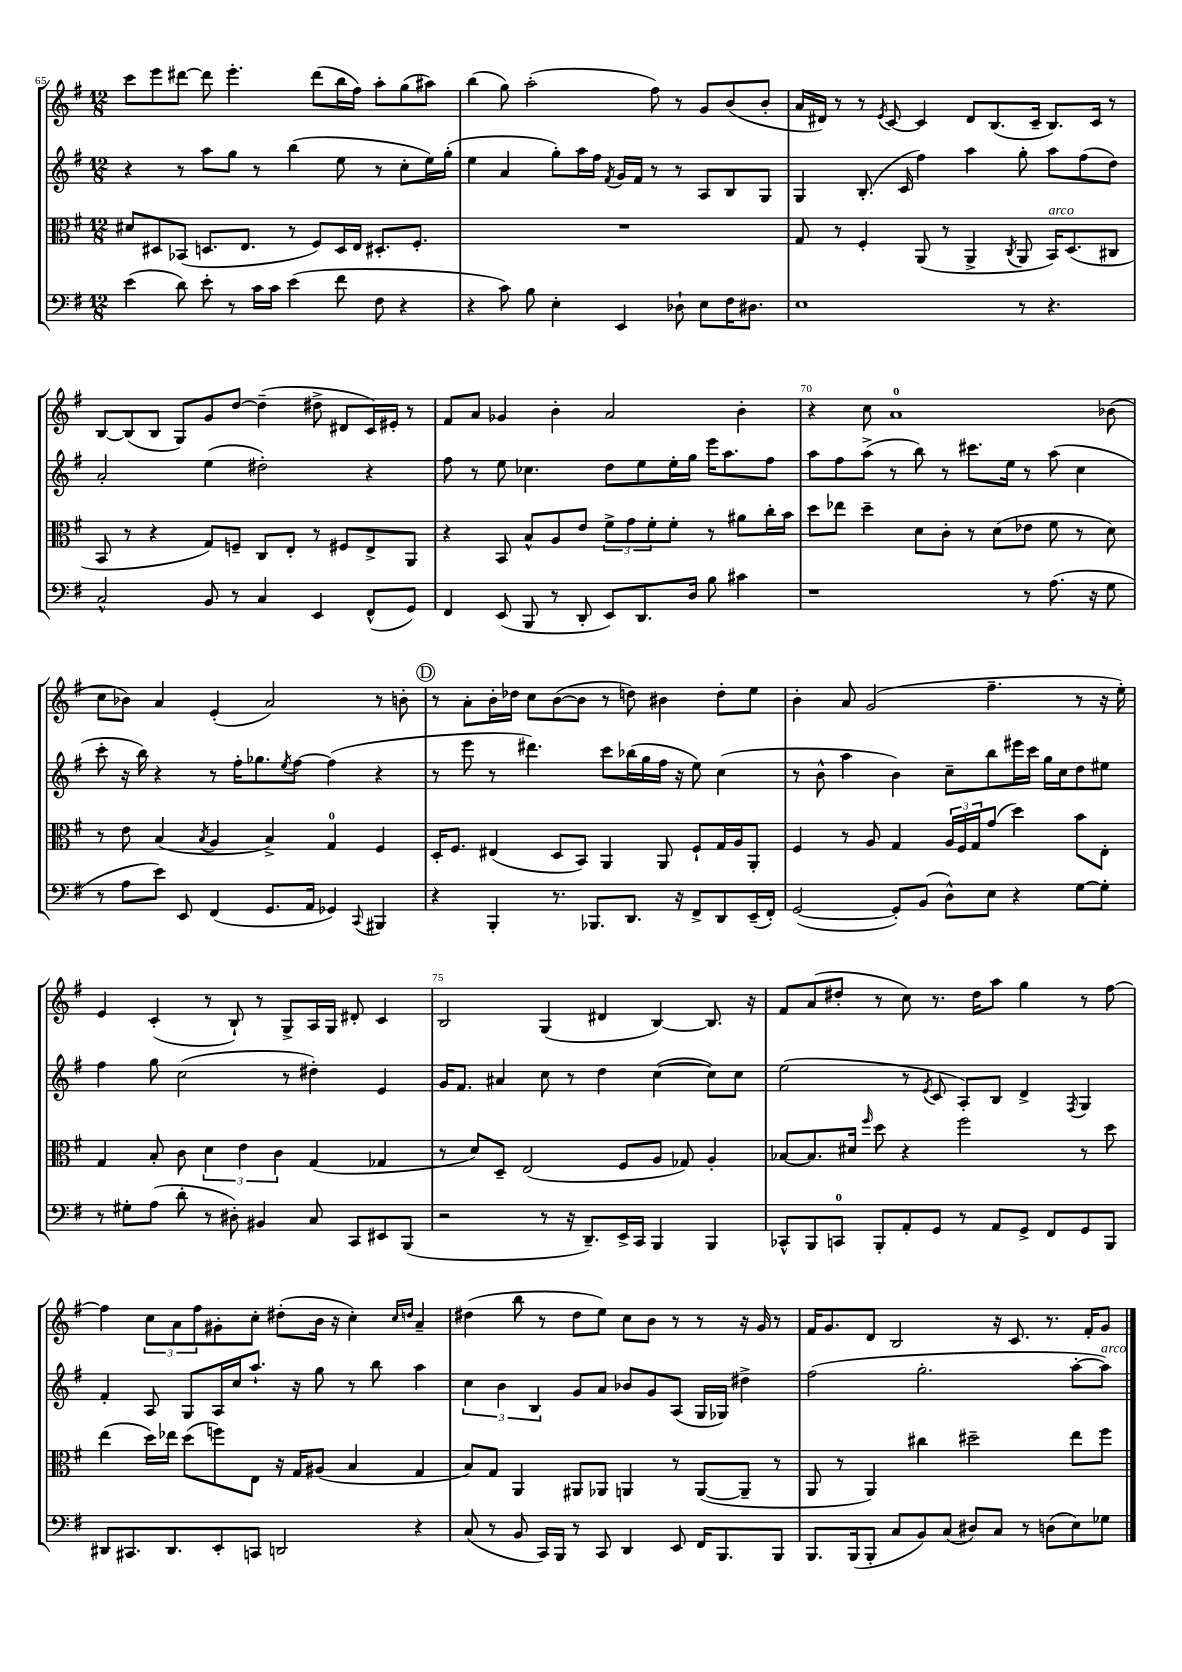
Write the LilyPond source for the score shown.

<<
\new StaffGroup <<
\new Staff = "s0" {
    \clef treble \key g \major \numericTimeSignature \time 12/8
    c'''8 e'''8 dis'''8~ dis'''8 e'''4.-. dis'''8( b''16 fis''16) a''8-. g''8( ais''8) |
    b''4( g''8) a''2-.( fis''8) r8 g'8 b'8( b'8-. |
    a'16 dis'16) r8 r8 \acciaccatura { e'8 } c'8~ c'4 dis'8 b8.( c'16-- b8.) c'16 r8 |
    b8~ b8( b8 g8) g'8 d''8~ d''4--( dis''8-> dis'8 c'16) eis'16-. r8 |
    fis'8 a'8 ges'4 b'4-. a'2 b'4-. |
    r4 c''8 a'1-0 bes'8( |
    c''8 bes'8) a'4 e'4-.( a'2) r8 b'8-. |
    \mark \markup { \circle "D" } r8 a'8-. b'16-. des''16 c''8 b'8~( b'8 r8 d''8) bis'4 d''8-. e''8 |
    b'4-. a'8 g'2( fis''4.-- r8 r16 e''16-.) |
    e'4 c'4-.( r8 b8-!) r8 g8-> a16 g16 dis'8-. c'4 |
    b2 g4( dis'4 b4~) b8. r16 |
    fis'8 a'8( dis''8-. r8 c''8) r8. dis''16 a''8 g''4 r8 fis''8~ |
    fis''4 \tuplet 3/2 { c''8 a'8 fis''8 } gis'8-. c''8-. dis''8-.( b'16 r16 c''4-.) \grace { c''16 d''16 } a'4-- |
    dis''4( b''8 r8 dis''8 e''8) c''8 b'8 r8 r8 r16 g'16 r8 |
    fis'16 g'8. d'8 b2 r16 c'8. r8. fis'16-. g'8 \bar "|." |
}
\new Staff = "s1" {
    \clef treble \key g \major \numericTimeSignature \time 12/8
    r4 r8 a''8 g''8 r8 b''4( e''8 r8 c''8-. e''16) g''16-.( |
    e''4 a'4 g''8-.) a''16 fis''16 \acciaccatura { fis'8 } g'16 fis'16 r8 r8 a8 b8 g8 |
    g4 b8.-.( c'16 fis''4) a''4 g''8-. a''8 fis''8( d''8) |
    a'2-. e''4( dis''2-.) r4 |
    fis''8 r8 e''8 ces''4. d''8 e''8 e''16-. g''16 e'''16 a''8. fis''8 |
    a''8 fis''8 a''8->( r8 b''8) r8 cis'''8. e''16 r8 a''8( c''4 |
    c'''8-. r16 b''16) r4 r8 fis''16-. ges''8. \acciaccatura { e''8 } fis''8~ fis''4( r4 |
    \mark \markup { \circle "D" } r8 e'''8 r8 dis'''4.) c'''8 bes''16( g''16 fis''16 r16 e''8) c''4( |
    r8 b'8-^ a''4 b'4) c''8-- b''8 eis'''16 c'''16 g''16 c''16 d''8 eis''8 |
    fis''4 g''8 c''2( r8 dis''4-.) e'4 |
    g'16 fis'8. ais'4 c''8 r8 d''4 c''4~( c''8) c''8 |
    e''2( r8 \acciaccatura { e'8 } c'8 a8-.) b8 d'4-> \acciaccatura { fis8 } g4 |
    fis'4-. a8 g8 a16 c''16 a''8.-! r16 g''8 r8 b''8 a''4 |
    \tuplet 3/2 { c''4 b'4 b4 } g'8 a'8 bes'8 g'8 a8( g16 ges16) dis''4-> |
    fis''2( g''2.-. a''8~-. a''8^\markup { \italic "arco" }) \bar "|." |
}
\new Staff = "s2" {
    \clef alto \key g \major \numericTimeSignature \time 12/8
    dis'8 dis8 bes,8( d8. e8. r8 fis8) d16 e16 dis8.-. fis8.-. |
    R1. |
    g8 r8 fis4-. a,8( r8 a,4-> \acciaccatura { c8 } a,8 b,16^\markup { \italic "arco" }) d8.( cis8 |
    b,8 r8 r4 g8) f8-- c8 e8-. r8 fis8 e8-> a,8 |
    r4 b,8 b8-^ a8 e'8 \tuplet 3/2 { fis'8-> g'8 fis'8-. } fis'8-. r8 ais'8 c''16-. b'16 |
    d''8 ees''8 d''4-- d'8 c'8-. r8 d'8( ees'8 fis'8 r8 d'8) |
    r8 e'8 b4( \acciaccatura { b8 } a4 b4->) g4-0 fis4 |
    \mark \markup { \circle "D" } d16-. fis8. eis4( d8 b,8) a,4 a,8 fis8-! g16 a16 a,8-. |
    fis4 r8 a8 g4 \tuplet 3/2 { a16 fis16 g16 } g'8( d''4) b'8 e8-. |
    g4 b8-. c'8 \tuplet 3/2 { d'4 e'4 c'4 } g4( ges4 |
    r8 d'8) d8-- e2( fis8 a8 ges8) a4-. |
    bes8~ bes8. dis'16 \grace { fis''16 } d''8 r4 fis''2 r8 d''8 |
    e''4( d''16) ees''16 d''8( f''8) e8 r16 g16 ais8( b4 g4 |
    b8) g8 a,4 ais,8 aes,8 a,4 r8 a,8~( a,8-- r8 |
    a,8 r8 a,4) cis''4 dis''2-- e''8 fis''8 \bar "|." |
}
\new Staff = "s3" {
    \clef bass \key g \major \numericTimeSignature \time 12/8
    e'4( d'8) e'8-. r8 c'16 c'16 e'4( fis'8 fis8 r4 |
    r4 c'8) b8 e4-. e,4 des8-! e8 fis16 dis8. |
    e1 r8 r4. |
    c2-^ b,8 r8 c4 e,4 fis,8-^( g,8) |
    fis,4 e,8( b,,8 r8 d,8-. e,8) d,8. d16 b8 cis'4 |
    r1 r8 a8.( r16 g8 |
    r8 a8 e'8) e,8 fis,4( g,8. a,16 ges,4) \appoggiatura { c,8 } bis,,4 |
    \mark \markup { \circle "D" } r4 b,,4-. r8. bes,,8. d,8. r16 fis,8-> d,8 e,16--( fis,16-.) |
    g,2~( g,8-.) b,8( d8-^) e8 r4 g8~ g8-. |
    r8 gis8-. a8( d'8-. r8 dis8-.) bis,4 c8 c,8 eis,8 b,,8( |
    r2 r8 r16 d,8.--) e,16-> c,16 b,,4 b,,4 |
    ces,8-^ b,,8 c,8-0 b,,8-. a,8-. g,8 r8 a,8 g,8-> fis,8 g,8 b,,8 |
    dis,8 cis,8. dis,8. e,8-. c,8 d,2 r4 |
    c8( r8 b,8 c,16) b,,16 r8 c,8 d,4 e,8 fis,16 b,,8. b,,8 |
    b,,8. b,,16( b,,8-. c8 b,8) c8( dis8) c8 r8 d8( e8) ges8 \bar "|." |
}
>>
>>
\layout { \context { \Score currentBarNumber = #65 \override BarNumber.break-visibility = ##(#f #t #t) barNumberVisibility = #(every-nth-bar-number-visible 5) } }
